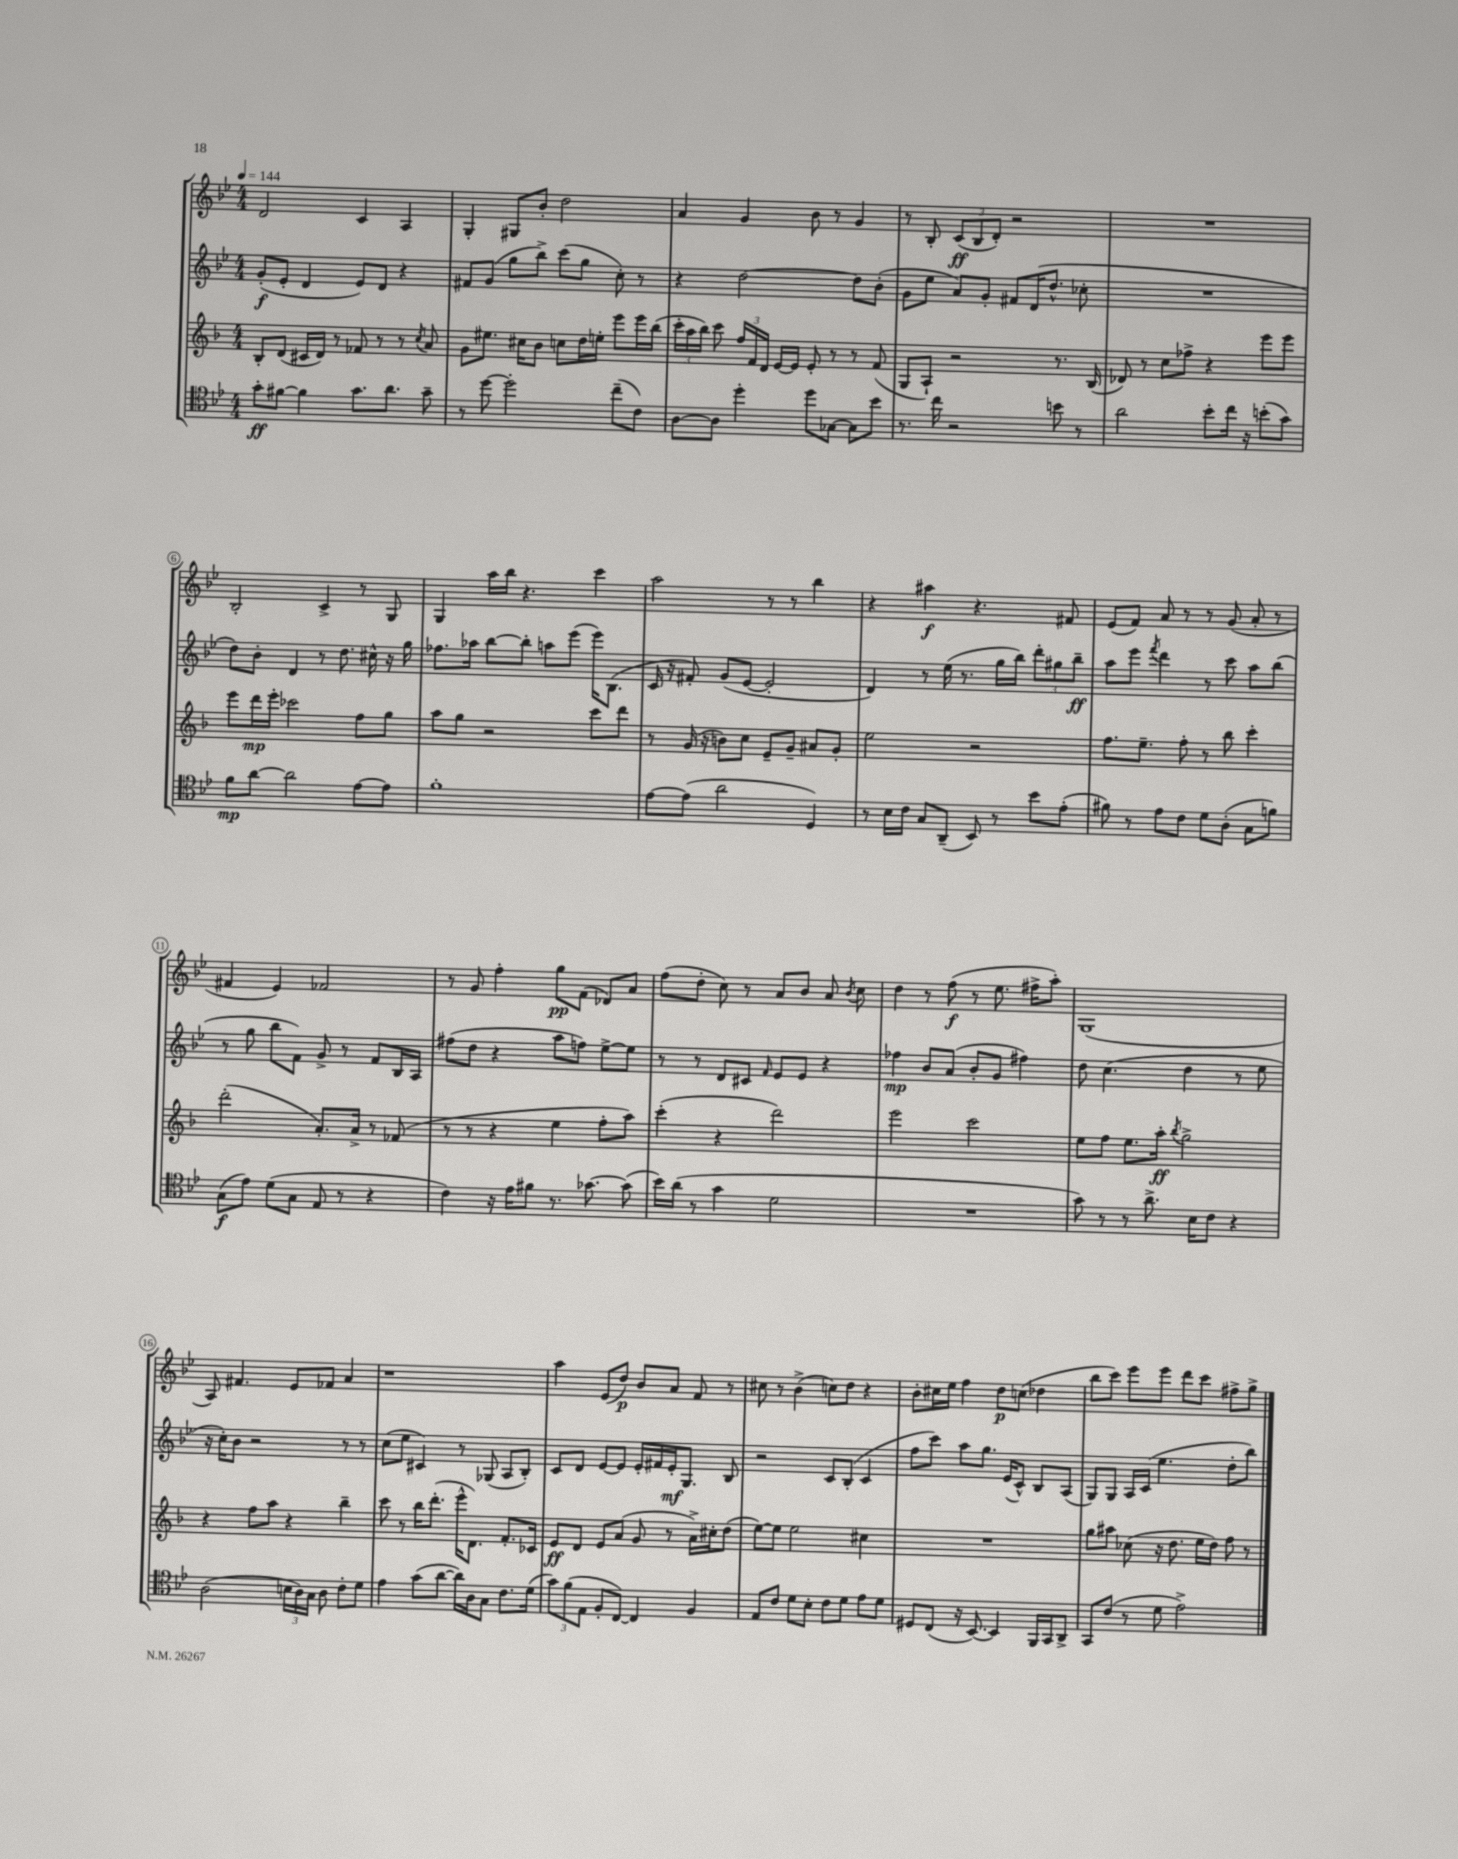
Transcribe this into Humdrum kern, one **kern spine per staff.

**kern	**dynam	**kern	**dynam	**kern	**dynam	**kern	**dynam
*part4	*part4	*part3	*part3	*part2	*part2	*part1	*part1
*staff4	*staff4	*staff3	*staff3	*staff2	*staff2	*staff1	*staff1
*clefC4	*	*clefG2	*	*clefG2	*	*clefG2	*
*k[b-e-]	*	*k[b-]	*	*k[b-e-]	*	*k[b-e-]	*
*M4/4	*	*M4/4	*	*M4/4	*	*M4/4	*
*MM144	*	*MM144	*	*MM144	*	*MM144	*
=1	=1	=1	=1	=1	=1	=1	=1
8g'\L	ff	8B-'/L	.	(8g'/L	f	2d/	.
[8f#X\J	.	(8d/J	.	8e-'/J	.	.	.
4f#\]	.	16c#X/LL	.	4d/	.	.	.
.	.	16d/JJ)	.	.	.	.	.
.	.	8r	.	.	.	.	.
8.g\L	.	8f-X/	.	8e-/L)	.	4c/	.
.	.	8r	.	8d/J	.	.	.
8.a\J	.	.	.	.	.	.	.
.	.	8r	.	4r	.	4A/	.
.	.	8qcc/	.	.	.	.	.
8g~\	.	8a/	.	.	.	.	.
=2	=2	=2	=2	=2	=2	=2	=2
8r	.	8g\L	.	8f#X/L	.	4G'/	.
[8dd\	.	8.ee#X\J	.	(8g/J	.	.	.
2dd'\]	.	.	.	8gg\L	.	8G#X/L	.
.	.	16cc#X\KL	.	.	.	.	.
.	.	8b-\J	.	8bb-^\J)	.	8b-'/J	.
.	.	8ccn\L	.	(8ccc\L	.	2dd\	.
.	.	16dd\L	.	8gg\J	.	.	.
.	.	16een'\JJ	.	.	.	.	.
(8cc~\L	.	8eee\L	.	8cc'\)	.	.	.
8c\J)	.	16eee\L	.	8r	.	.	.
.	.	(16bb-\JJ	.	.	.	.	.
=3	=3	=3	=3	=3	=3	=3	=3
[8A\L	.	24ccc'\LL	.	4r	.	4a/	.
.	.	24aa\	.	.	.	.	.
.	.	24bb-\JJ)	.	.	.	.	.
8A\J]	.	8ccc\	.	.	.	.	.
4dd'\	.	24ff/LL	.	[2dd\	.	4g/	.
.	.	24f/	.	.	.	.	.
.	.	24d/JJ	.	.	.	.	.
.	.	[16e/LL	.	.	.	.	.
.	.	16e/JJ]	.	.	.	.	.
8dd\L	.	8e'/	.	.	.	8b-\	.
[8G-X\J	.	8r	.	.	.	8r	.
8G-\L]	.	8r	.	8dd\L]	.	4g/	.
8b-\J	.	(8f/	.	(8b-'\J	.	.	.
=4	=4	=4	=4	=4	=4	=4	=4
8.r	.	8G/L	.	8g\L	.	8r	.
.	.	8A`/J)	.	8ee-\J	.	8B-'/	.
16cc\	.	.	.	.	.	.	.
2r	.	2r	.	8a/L)	.	(12c/L	ff
.	.	.	.	.	.	12B-/	.
.	.	.	.	8g'/J	.	.	.
.	.	.	.	.	.	12d'/J)	.
.	.	.	.	8f#X/L	.	2r	.
.	.	.	.	(16d/K	.	.	.
.	.	.	.	8.dd^^/J	.	.	.
8bn\	.	8.r	.	.	.	.	.
8r	.	.	.	8cc-X'\	.	.	.
.	.	(16B-/	.	.	.	.	.
=5	=5	=5	=5	=5	=5	=5	=5
2a\	.	8d-X/)	.	1r	.	1r	.
.	.	8r	.	.	.	.	.
.	.	8cc\L	.	.	.	.	.
.	.	8ff-X^\J	.	.	.	.	.
8b-'\L	.	4r	.	.	.	.	.
16cc\Jk	.	.	.	.	.	.	.
16r	.	.	.	.	.	.	.
(8bn'\L	.	8eee\L	.	.	.	.	.
8g\J)	.	8eee\J	.	.	.	.	.
!!LO:LB:g=z
=6	=6	=6	=6	=6	=6	=6	=6
8f\L	mp	8eee\L	.	8dd\L)	.	2B-'/	.
[8a\J	.	16ddd\L	mp	8b-'\J	.	.	.
.	.	16eee'\JJ	.	.	.	.	.
2a\]	.	2ccc-X\	.	4d/	.	.	.
.	.	.	.	8r	.	4c^/	.
.	.	.	.	8.dd\	.	.	.
[8e-\L	.	8ff\L	.	.	.	8r	.
.	.	.	.	16cc#X^^\	.	.	.
8e-\J]	.	8gg\J	.	16r	.	8G/	.
.	.	.	.	16gg\	.	.	.
=7	=7	=7	=7	=7	=7	=7	=7
1f'	.	8aa\L	.	8.ff-X\L	.	4G/	.
.	.	8gg\J	.	.	.	.	.
.	.	.	.	16aa-X\Jk	.	.	.
.	.	2r	.	[8bb-\L	.	16aa\LL	.
.	.	.	.	.	.	16bb-\JJ	.
.	.	.	.	8bb-'\J]	.	4.r	.
.	.	.	.	8aan\L	.	.	.
.	.	.	.	(8eee-\J	.	.	.
.	.	8ccc\L	.	16eee-\KL)	.	4ccc\	.
.	.	.	.	(8.B-\J	.	.	.
.	.	8ddd\J	.	.	.	.	.
=8	=8	=8	=8	=8	=8	=8	=8
[8e-\L	.	8r	.	16c/	.	2aa\	.
.	.	.	.	16r	.	.	.
(8e-\J]	.	(16g/	.	8f#X'/)	.	.	.
.	.	16r	.	.	.	.	.
2a\	.	8bn\L)	.	(8g/L	.	.	.
.	.	8cc\J	.	[8e-/J	.	.	.
.	.	8e~/L	.	2e-'/]	.	8r	.
.	.	8g~/J	.	.	.	8r	.
4D/)	.	8a#X/L	.	.	.	4bb-\	.
.	.	8g'/J	.	.	.	.	.
=9	=9	=9	=9	=9	=9	=9	=9
8r	.	2ee\	.	4d/)	.	4r	.
16B-\LL	.	.	.	.	.	.	.
16c\JJ	.	.	.	.	.	.	.
8G/L	.	.	.	8r	.	4aa#X\	f
(8AA~/J	.	.	.	(16ee-\	.	.	.
.	.	.	.	8.r	.	.	.
8BB-/)	.	2r	.	.	.	4.r	.
8r	.	.	.	16gg\LL	.	.	.
.	.	.	.	16bb-\JJ)	.	.	.
8b-\L	.	.	.	12ddd'\L	.	.	.
.	.	.	.	12gg#X\	.	.	.
(8e-'\J	.	.	.	.	.	8f#X/	.
.	.	.	.	12bb-~\J	ff	.	.
=10	=10	=10	=10	=10	=10	=10	=10
8f#X\)	.	8.ff\L	.	8aa\L	.	(8e-/L	.
8r	.	.	.	8eee-\J	.	8f/J)	.
.	.	8.ee~\J	.	.	.	.	.
.	.	.	.	8qfff/	.	.	.
8e-\L	.	.	.	4ddd\	.	8a/	.
8c\J	.	8ff'\	.	.	.	8r	.
8d\L	.	8r	.	8r	.	8r	.
(8A'\J	.	8bb-\	.	8ccc\	.	(8g/	.
8G\L	.	4ccc'\	.	8aa\L	.	8a'/	.
8fn\J)	.	.	.	(8bb-\J	.	8r	.
!!LO:LB:g=z
=11	=11	=11	=11	=11	=11	=11	=11
(8G\L	f	(2ddd'\	.	8r	.	4f#X/	.
8e-\J)	.	.	.	8gg\	.	.	.
(8d\L	.	.	.	8bb-\L	.	4e-/)	.
8G\J	.	.	.	8f\J)	.	.	.
8E-/	.	8.a'/L)	.	8g^/	.	2f-X/	.
8r	.	.	.	8r	.	.	.
.	.	16a^/Jk	.	.	.	.	.
4r	.	8r	.	8f/L	.	.	.
.	.	(8f-X/	.	16B-/L	.	.	.
.	.	.	.	16A/JJ	.	.	.
=12	=12	=12	=12	=12	=12	=12	=12
4c\)	.	8r	.	(8ff#X\L	.	8r	.
.	.	8r	.	8dd\J	.	8g/	.
16r	.	4r	.	4r	.	4ff'\	.
16e-\KL	.	.	.	.	.	.	.
8f#X\J	.	.	.	.	.	.	.
8.r	.	4ee\	.	8aa\L	.	8gg\L	pp
.	.	.	.	8ffn\J)	.	(8f\J	.
[8.g-X\	.	.	.	.	.	.	.
.	.	8ff'\L	.	[8ee-^\L	.	8d-X/L)	.
(8g-\]	.	8aa\J)	.	8ee-\J]	.	8a/J	.
=13	=13	=13	=13	=13	=13	=13	=13
16b-\LL)	.	(4ccc'\	.	8r	.	(8ff\L	.
(16a\JJ	.	.	.	.	.	.	.
8r	.	.	.	8r	.	8dd'\J	.
4g\	.	4r	.	8d/L	.	8cc\)	.
.	.	.	.	8c#X/J	.	8r	.
.	.	.	.	16qqf/	.	.	.
2d\	.	2ddd\)	.	8e-/L	.	8a/L	.
.	.	.	.	8e-/J	.	8b-/J	.
.	.	.	.	4r	.	8a/	.
.	.	.	.	.	.	8qb-/	.
.	.	.	.	.	.	8cc\	.
=14	=14	=14	=14	=14	=14	=14	=14
1r	.	2eee\	.	4ff-X\	mp	4dd\	.
.	.	.	.	8b-/L	.	8r	.
.	.	.	.	(8a/J	.	(8ff\	f
.	.	2ccc\	.	8b-'/L	.	8r	.
.	.	.	.	8g/J	.	8.ee-\	.
.	.	.	.	4ff#X\)	.	.	.
.	.	.	.	.	.	16ff#X^\KL	.
.	.	.	.	.	.	8aa'\J)	.
=15	=15	=15	=15	=15	=15	=15	=15
8g\)	.	8ee\L	.	8dd\	.	(1G	.
8r	.	8ff\J	.	(4.cc\	.	.	.
8r	.	8.ee\L	.	.	.	.	.
8.a^\	.	.	.	.	.	.	.
.	.	16aa'\Jk	ff	.	.	.	.
.	.	8qbb-/	.	.	.	.	.
.	.	2gg^\	.	4dd\	.	.	.
16B-\KL	.	.	.	.	.	.	.
8c\J	.	.	.	.	.	.	.
4r	.	.	.	8r	.	.	.
.	.	.	.	8ee-\	.	.	.
!!LO:LB:g=z
=16	=16	=16	=16	=16	=16	=16	=16
(2A\	.	4r	.	16r	.	8A/)	.
.	.	.	.	16cc'\KL)	.	.	.
.	.	.	.	8b-\J	.	4.f#X/	.
.	.	8ff\L	.	2r	.	.	.
.	.	8aa\J	.	.	.	.	.
24Bn\LL	.	4r	.	.	.	8e-/L	.
24A\)	.	.	.	.	.	.	.
24G\JJ	.	.	.	.	.	.	.
8A\	.	.	.	.	.	8f-X/J	.
8c'\L	.	4bb-~\	.	8r	.	4a/	.
8d\J	.	.	.	8r	.	.	.
=17	=17	=17	=17	=17	=17	=17	=17
4e-\	.	8ccc\	.	(8cc\L	.	1r	.
.	.	8r	.	8ee-\J	.	.	.
(8g\L	.	16bb-\KL	.	4c#X/)	.	.	.
.	.	(8.ddd'\J	.	.	.	.	.
[8a\J	.	.	.	.	.	.	.
16a\LL])	.	16eee^^\KL	.	8r	.	.	.
16A\J	.	8.d\J)	.	.	.	.	.
8G\J	.	.	.	(8G-X/	.	.	.
8.c\L	.	8.f'/L	.	8A/L	.	.	.
.	.	.	.	8B-'/J)	.	.	.
(16d\Jk	.	16c-X/Jk	.	.	.	.	.
=18	=18	=18	=18	=18	=18	=18	=18
12g\L)	.	8e/L	ff	8c/L	.	4aa\	.
(12f\	.	.	.	.	.	.	.
.	.	8d/J	.	8d/J	.	.	.
12E-\J	.	.	.	.	.	.	.
8F'/L	.	8e/L	.	[8e-/L	.	(8e-/L	.
[8C/J)	.	(8a/J	.	8e-/J]	.	8dd/J)	p
4C/]	.	8g/	.	16e-'/LL	.	8b-/L	.
.	.	.	.	16f#X/	.	.	.
.	.	8r	.	16e-'/J	mf	8a/J	.
.	.	.	.	8.G/J	.	.	.
4F/	.	16a^\LL)	.	.	.	8f/	.
.	.	16cc#X'\J	.	.	.	.	.
.	.	(8dd\J	.	8B-/	.	8r	.
=19	=19	=19	=19	=19	=19	=19	=19
8E-/L	.	[8ee\L)	.	2r	.	8cc#X\	.
8c/J	.	8ee\J]	.	.	.	8r	.
8d\L	.	2ee\	.	.	.	(4b-^\	.
8B-'\J	.	.	.	.	.	.	.
8c\L	.	.	.	8c/L	.	8ccn\L)	.
8d\J	.	.	.	(8B-'/J	.	8dd\J	.
8e-\L	.	4cc#X\	.	4c/	.	4r	.
8d\J	.	.	.	.	.	.	.
=20	=20	=20	=20	=20	=20	=20	=20
8D#X/L	.	1r	.	8ff\L	.	8b-'\L	.
(8C/J	.	.	.	8ccc\J)	.	16cc#X\L	.
.	.	.	.	.	.	16ee-\JJ	.
16r	.	.	.	8aa\L	.	4ff\	.
[8.BB-/)	.	.	.	.	.	.	.
.	.	.	.	8.gg\J	.	.	.
4BB-/]	.	.	.	.	.	8dd\L	p
.	.	.	.	(16e-/KL	.	.	.
.	.	.	.	8c^^/J)	.	(8ccn\J	.
16FF/LL	.	.	.	8B-/L	.	4dd-X\	.
16GG/J	.	.	.	.	.	.	.
8AA^/J	.	.	.	(8A/J	.	.	.
=21	=21	=21	=21	=21	=21	=21	=21
8GG/L	.	8gg\L	.	8G/L)	.	8bb-\L	.
(8c/J	.	8aa#X\J	.	8G/J	.	8ccc\J)	.
8r	.	(8cc-X\	.	16A/LL	.	8eee-\L	.
.	.	.	.	(16c/JJ	.	.	.
8d\	.	16r	.	4.ee-\	.	8eee-\J	.
.	.	8.dd\	.	.	.	.	.
2e-^\)	.	.	.	.	.	8ddd\L	.
.	.	16ee\LL	.	.	.	8ccc\J	.
.	.	16dd\JJ)	.	.	.	.	.
.	.	8ff\	.	8dd'\L	.	8ff#X^\L	.
.	.	8r	.	8bb-\J)	.	8gg^\J	.
==	==	==	==	==	==	==	==
*-	*-	*-	*-	*-	*-	*-	*-
